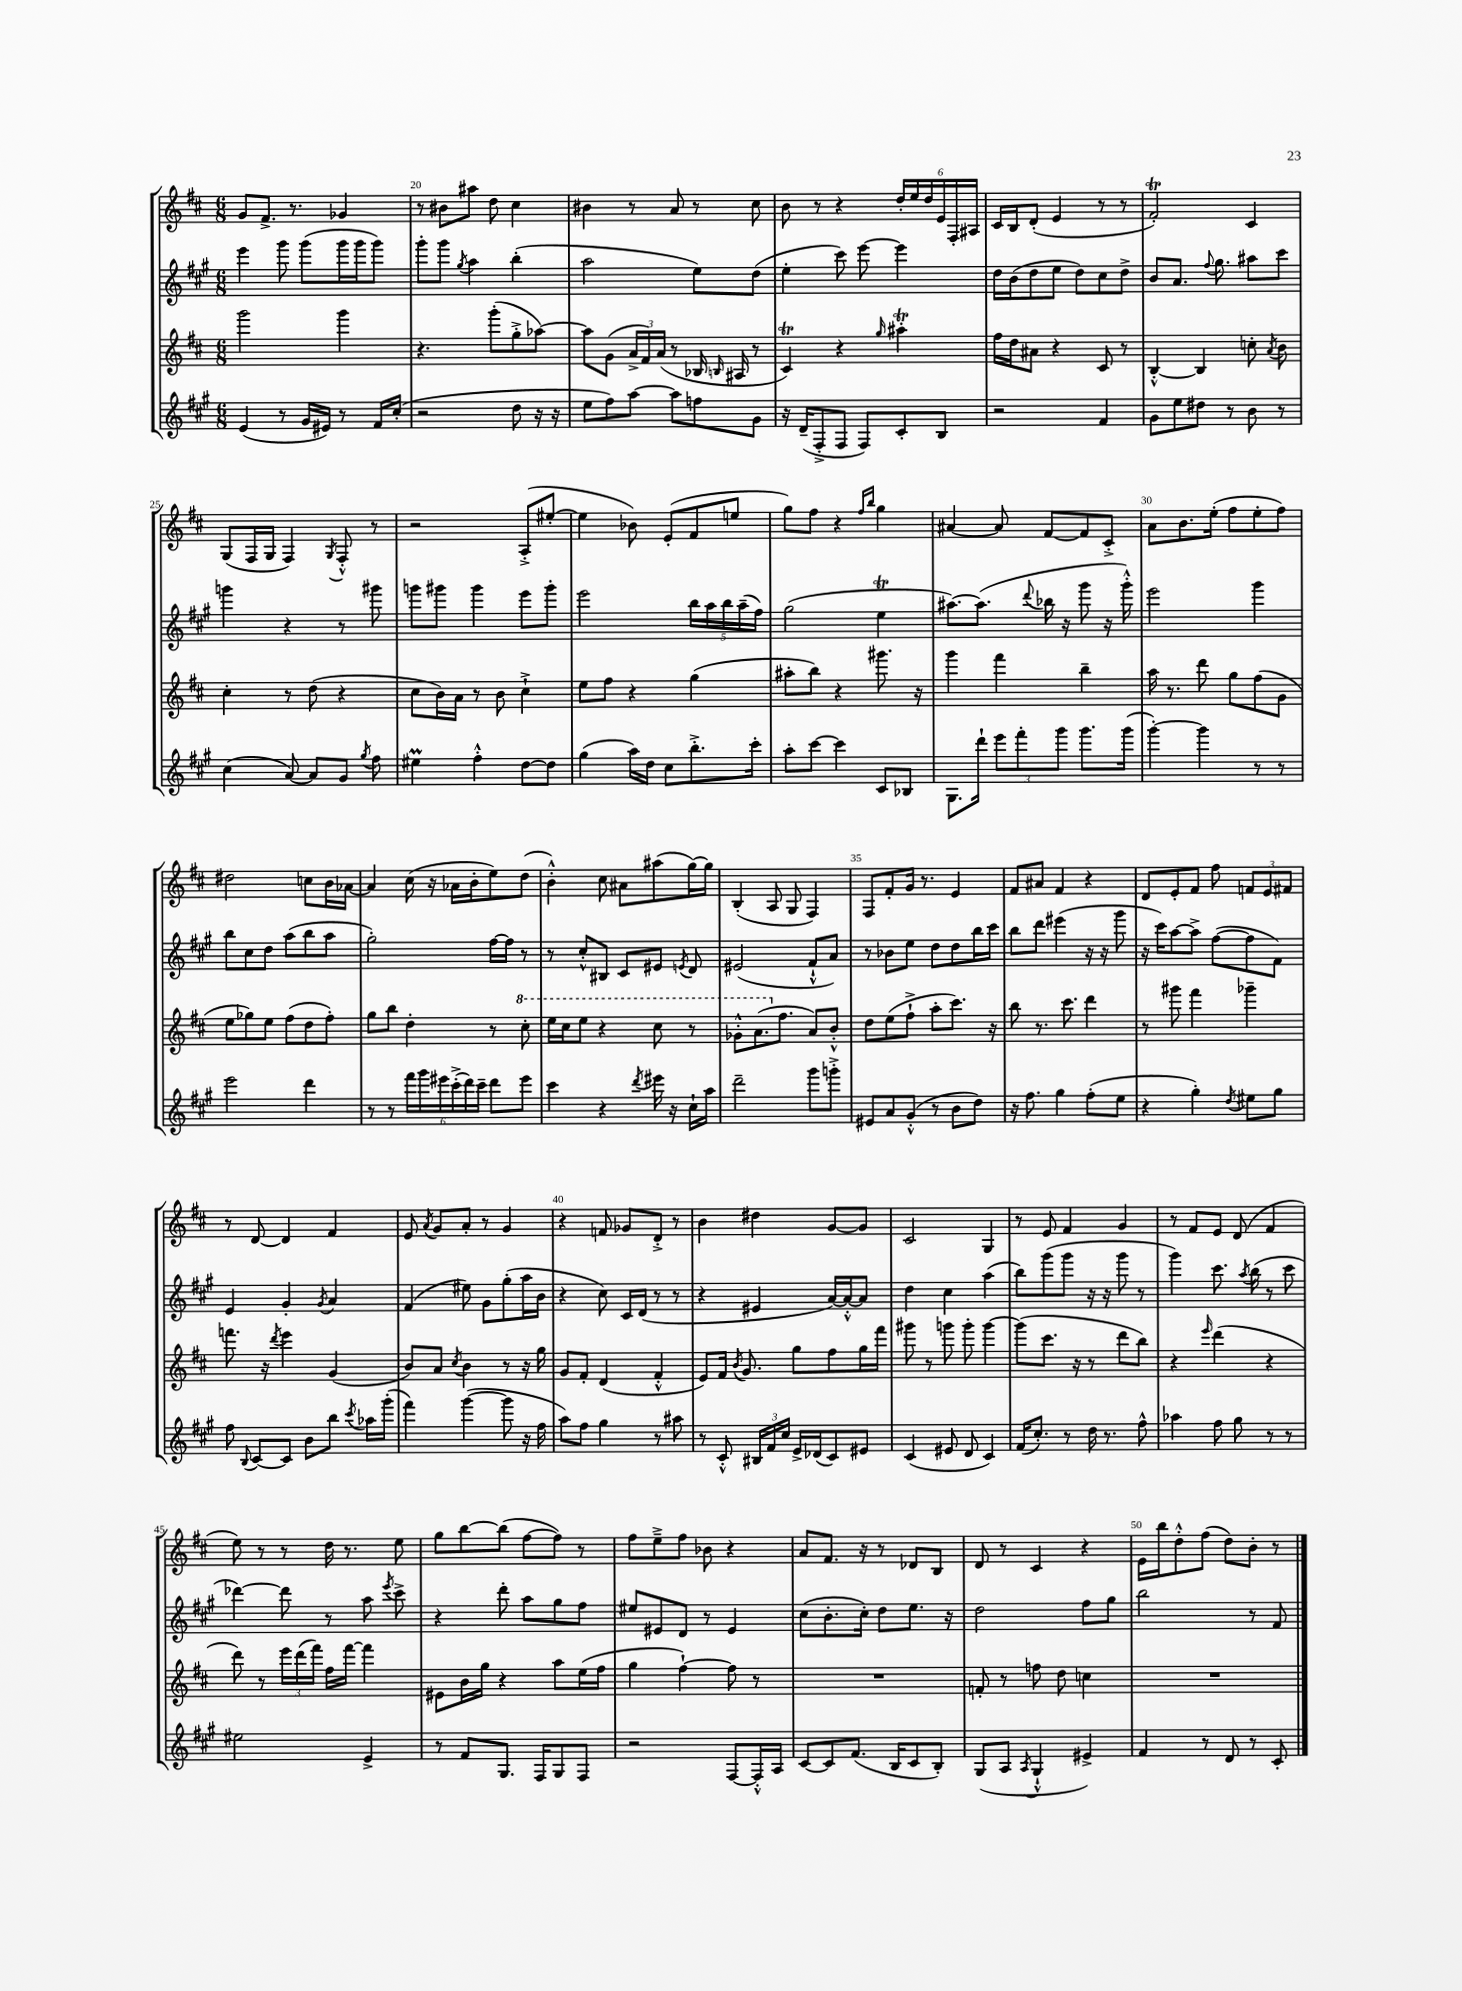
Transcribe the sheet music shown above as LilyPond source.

<<
\new StaffGroup <<
\new Staff = "s0" {
    \clef treble \key d \major \numericTimeSignature \time 6/8
    \autoBeamOff g'8[ fis'8.]-> r8. ges'4 |
    r8 bis'8[ ais''8] d''8 cis''4 |
    bis'4 r8 a'8 r8 cis''8 |
    b'8 r8 r4 \tuplet 6/4 { d''16[-. e''16 d''16 e'16 fis16-. ais16] } |
    cis'16[ b16 d'8]-.( e'4 r8 r8 |
    fis'2-.\trill) cis'4 |
    g8[( fis16 g16] fis4) \acciaccatura { g8 } fis8-.-^ r8 |
    r2 a8[-.->( eis''8]~-. |
    eis''4 bes'8) e'8[-.( fis'8 e''8] |
    g''8[) fis''8] r4 \grace { fis''16[ b''16] } g''4 |
    ais'4~ ais'8 fis'8[~ fis'8 cis'8]-.-> |
    a'8[ b'8. e''16]-.( fis''8[ e''8-. fis''8]) |
    dis''2 c''8[ b'16 aes'16]~ |
    aes'4 cis''16( r16 aes'16[ b'16-. e''8) d''8]( |
    b'4-.-^) cis''8 ais'8[ ais''8( g''16~) g''16] |
    b4-.( a8 g8 fis4) |
    fis8[ fis'8-. g'16] r8. e'4 |
    fis'8[ ais'8] fis'4 r4 |
    d'8[ e'8-. fis'8] fis''8 \tuplet 3/2 { f'8[ e'8 fis'8] } |
    r8 d'8~ d'4 fis'4 |
    e'8 \acciaccatura { a'8 } g'8[ a'8]-. r8 g'4 |
    r4 f'8 ges'8[ d'8]-.-> r8 |
    b'4 dis''4 g'8[~ g'8] |
    cis'2 g4 |
    r8 e'8 fis'4 g'4 |
    r8 fis'8[ e'8] d'8( fis'4 |
    e''8) r8 r8 d''16 r8. e''8 |
    g''8[ b''8~ b''8]( fis''8[~ fis''8]) r8 |
    fis''8[ e''8---> fis''8] bes'8 r4 |
    a'8[ fis'8.] r16 r8 des'8[ b8] |
    d'8 r8 cis'4 r4 |
    e'16[ b''16 d''8-.-^ fis''8]( d''8[) b'8]-. r8 \bar "|." |
}
\new Staff = "s1" {
    \clef treble \key a \major \numericTimeSignature \time 6/8
    \autoBeamOff e'''4 gis'''8 gis'''8[( gis'''16 gis'''16 gis'''8]) |
    gis'''8[-. gis'''8] \acciaccatura { gis''8 } a''4 b''4-.( |
    a''2 e''8[) d''8]( |
    e''4-. cis'''8) e'''8~ e'''4 |
    d''16[ b'16( d''8 e''8] d''8[) cis''8 d''8]-> |
    b'8[ a'8.] \appoggiatura { fis''8 } gis''8. ais''8[ cis'''8] |
    g'''4 r4 r8 gis'''8 |
    g'''8[ gis'''8] gis'''4 e'''8[ gis'''8]-. |
    e'''2 \tuplet 5/4 { b''16[ a''16 b''16 a''16--( fis''16]) } |
    gis''2( e''4\trill |
    ais''8.[~) ais''8.]( \appoggiatura { d'''8 } bes''16 r16 gis'''8 r16 gis'''16-.-^) |
    e'''2 gis'''4 |
    b''8[ cis''8 d''8] a''8[( b''8 a''8] |
    gis''2-.) fis''16[~ fis''16] r8 |
    r8 cis''8[-.-^ bis8] cis'8[ eis'8] \acciaccatura { e'8 } d'8 |
    eis'2( fis'8[-!-^ a'8]) |
    r8 bes'8[ e''8] d''8[ d''8 b''16 cis'''16] |
    b''8[ d'''8] eis'''4( r16 r16 gis'''8 |
    r16 cis'''16[) a''8~ a''8]-> fis''8[~( fis''8 fis'8]) |
    e'4 gis'4-. \acciaccatura { gis'8 } a'4 |
    fis'4( eis''8) gis'8[ gis''8-.( a''16 b'16] |
    r4 cis''8) cis'16[ d'16]( r8 r8 |
    r4 eis'4 a'16[~) a'16~-.-^ a'8] |
    d''4 cis''4 a''4( |
    b''8[) gis'''8( gis'''8] r16 r16 gis'''8 r8 |
    gis'''4) cis'''8. \acciaccatura { a''8 } b''16( r8 cis'''8 |
    des'''4~) des'''8 r8 a''8 \acciaccatura { e'''8 } cis'''8-> |
    r4 d'''8-. a''8[ gis''8 fis''8] |
    eis''8[ eis'8 d'8] r8 eis'4 |
    cis''8[( b'8.-. cis''16]-.) d''8[ e''8.] r16 |
    d''2 fis''8[ gis''8] |
    b''2 r8 fis'8 \bar "|." |
}
\new Staff = "s2" {
    \clef treble \key d \major \numericTimeSignature \time 6/8
    \autoBeamOff g'''2 g'''4 |
    r4. g'''8[-.( g''8-.-> aes''8]~) |
    aes''8[ g'8]( \tuplet 3/2 { a'16[-> fis'16) a'16]( } r8 bes16 \grace { b16 } ais16 r8 |
    cis'4\trill) r4 \grace { g''16 } ais''4-.\trill |
    fis''16[ d''16 ais'8] r4 cis'8 r8 |
    b4~-.-^ b4 c''8-. \acciaccatura { a'8 } b'8 |
    cis''4-. r8 d''8( r4 |
    cis''8[ b'16) a'16] r8 b'8 cis''4-!-> |
    e''8[ fis''8] r4 g''4( |
    ais''8[-. b''8]) r4 gis'''8. r16 |
    g'''4 fis'''4 b''4-- |
    a''16 r8. d'''8 g''8[ fis''8( g'8] |
    e''8[ ges''8) e''8] fis''8[( d''8 fis''8]-.) |
    g''8[ b''8] d''4-. r8 \ottava #1 cis'''8-. |
    e'''16[ cis'''16 e'''8] r4 cis'''8 r8 |
    ges''8[-.-^ a''8.( \ottava #0 fis''8.] a'8[) b'8]-.-^ |
    d''8[ e''8( fis''8]-!-> a''8[-. cis'''8.]) r16 |
    b''8 r8. cis'''8. d'''4 |
    r8 gis'''8 fis'''4 ges'''4-- |
    f'''8. r16 \acciaccatura { d'''8 } e'''4 g'4( |
    b'8[) a'8] \acciaccatura { cis''8 } b'4 r8 r16 g''16 |
    g'8[ fis'8]-. d'4( fis'4-.-^ |
    e'8[) fis'16] \acciaccatura { b'8 } g'8. g''8[ fis''8 g''16 fis'''16] |
    gis'''8 r8 g'''8 g'''8-. g'''4~ |
    g'''8[( cis'''8.] r16 r8 d'''8[ b''8]) |
    r4 \grace { e'''16 } d'''4( r4 |
    d'''8) r8 \tuplet 3/2 { e'''16[ d'''16( fis'''16]) } fis''16[ fis'''16]~ fis'''4 |
    eis'8[ b'16 g''16] r4 a''8[ e''16( fis''16] |
    g''4 fis''4~-!) fis''8 r8 |
    R2. |
    f'8-. r8 f''8 d''8 c''4 |
    R2. \bar "|." |
}
\new Staff = "s3" {
    \clef treble \key a \major \numericTimeSignature \time 6/8
    \autoBeamOff e'4( r8 gis'16[ eis'16]) r8 fis'16[ cis''16]-.( |
    r2 d''8 r16 r16 |
    e''8[ fis''8) a''8]~ a''8[ f''8 gis'8] |
    r16 d'16[--( fis8-.-> fis8] fis8[) cis'8-. b8] |
    r2 fis'4 |
    gis'8[ e''8 dis''8] r8 b'8 r8 |
    cis''4( a'8~) a'8[ gis'8] \acciaccatura { gis''8 } fis''8 |
    eis''4\prall fis''4-.-^ d''8[~ d''8] |
    gis''4( a''16[) d''16] cis''8[ b''8.-.-> cis'''16]-. |
    a''8[-. cis'''8]~ cis'''4 cis'8[ bes8] |
    gis8.[ d'''16]-! \tuplet 3/2 { e'''8[ fis'''8-. gis'''8] } gis'''8.[ gis'''16]( |
    gis'''4~-.) gis'''4 r8 r8 |
    e'''2 d'''4 |
    r8 r8 \tuplet 6/4 { fis'''16[ gis'''16 eis'''16 cis'''16-.->( d'''16) cis'''16]-- } d'''8[ eis'''8] |
    cis'''4 r4 \acciaccatura { d'''8 } eis'''16 r16 cis''16[-! a''16] |
    d'''2-- gis'''8[ g'''8]-.-> |
    eis'8[ a'8 gis'8]-.-^( r8 b'8[ d''8]) |
    r16 fis''8. gis''4 fis''8[-.( e''8] |
    r4 gis''4-.) \acciaccatura { d''8 } eis''8[ gis''8] |
    fis''8 \appoggiatura { b8 } cis'8[~ cis'8] b'8[ b''8] \acciaccatura { cis'''8 } aes''16[ gis'''16]-.( |
    fis'''4) gis'''4~( gis'''8 r16 fis''16 |
    a''8[) fis''8] gis''4 r8 ais''8 |
    r8 cis'8-.-^ \tuplet 3/2 { bis16[ fis'16 cis''16] } e'16[-> des'16( cis'8) eis'8] |
    cis'4( eis'8 d'8 cis'4) |
    fis'16[( cis''8.]-.) r8 d''16 r8. fis''8-^ |
    aes''4 fis''8 gis''8 r8 r8 |
    eis''2 e'4-> |
    r8 fis'8[ gis8.] fis16[ gis8 fis8] |
    r2 fis8[~ fis16-.-^ a16] |
    cis'8[~ cis'8 fis'8.]( b16[ cis'8 b8]-.) |
    gis8[( a8] \acciaccatura { a8 } gis4-!-^ eis'4->) |
    fis'4 r8 d'8 r8 cis'8-. \bar "|." |
}
>>
>>
\layout { \context { \Score currentBarNumber = #19 \override BarNumber.break-visibility = ##(#f #t #t) barNumberVisibility = #(every-nth-bar-number-visible 5) } }
